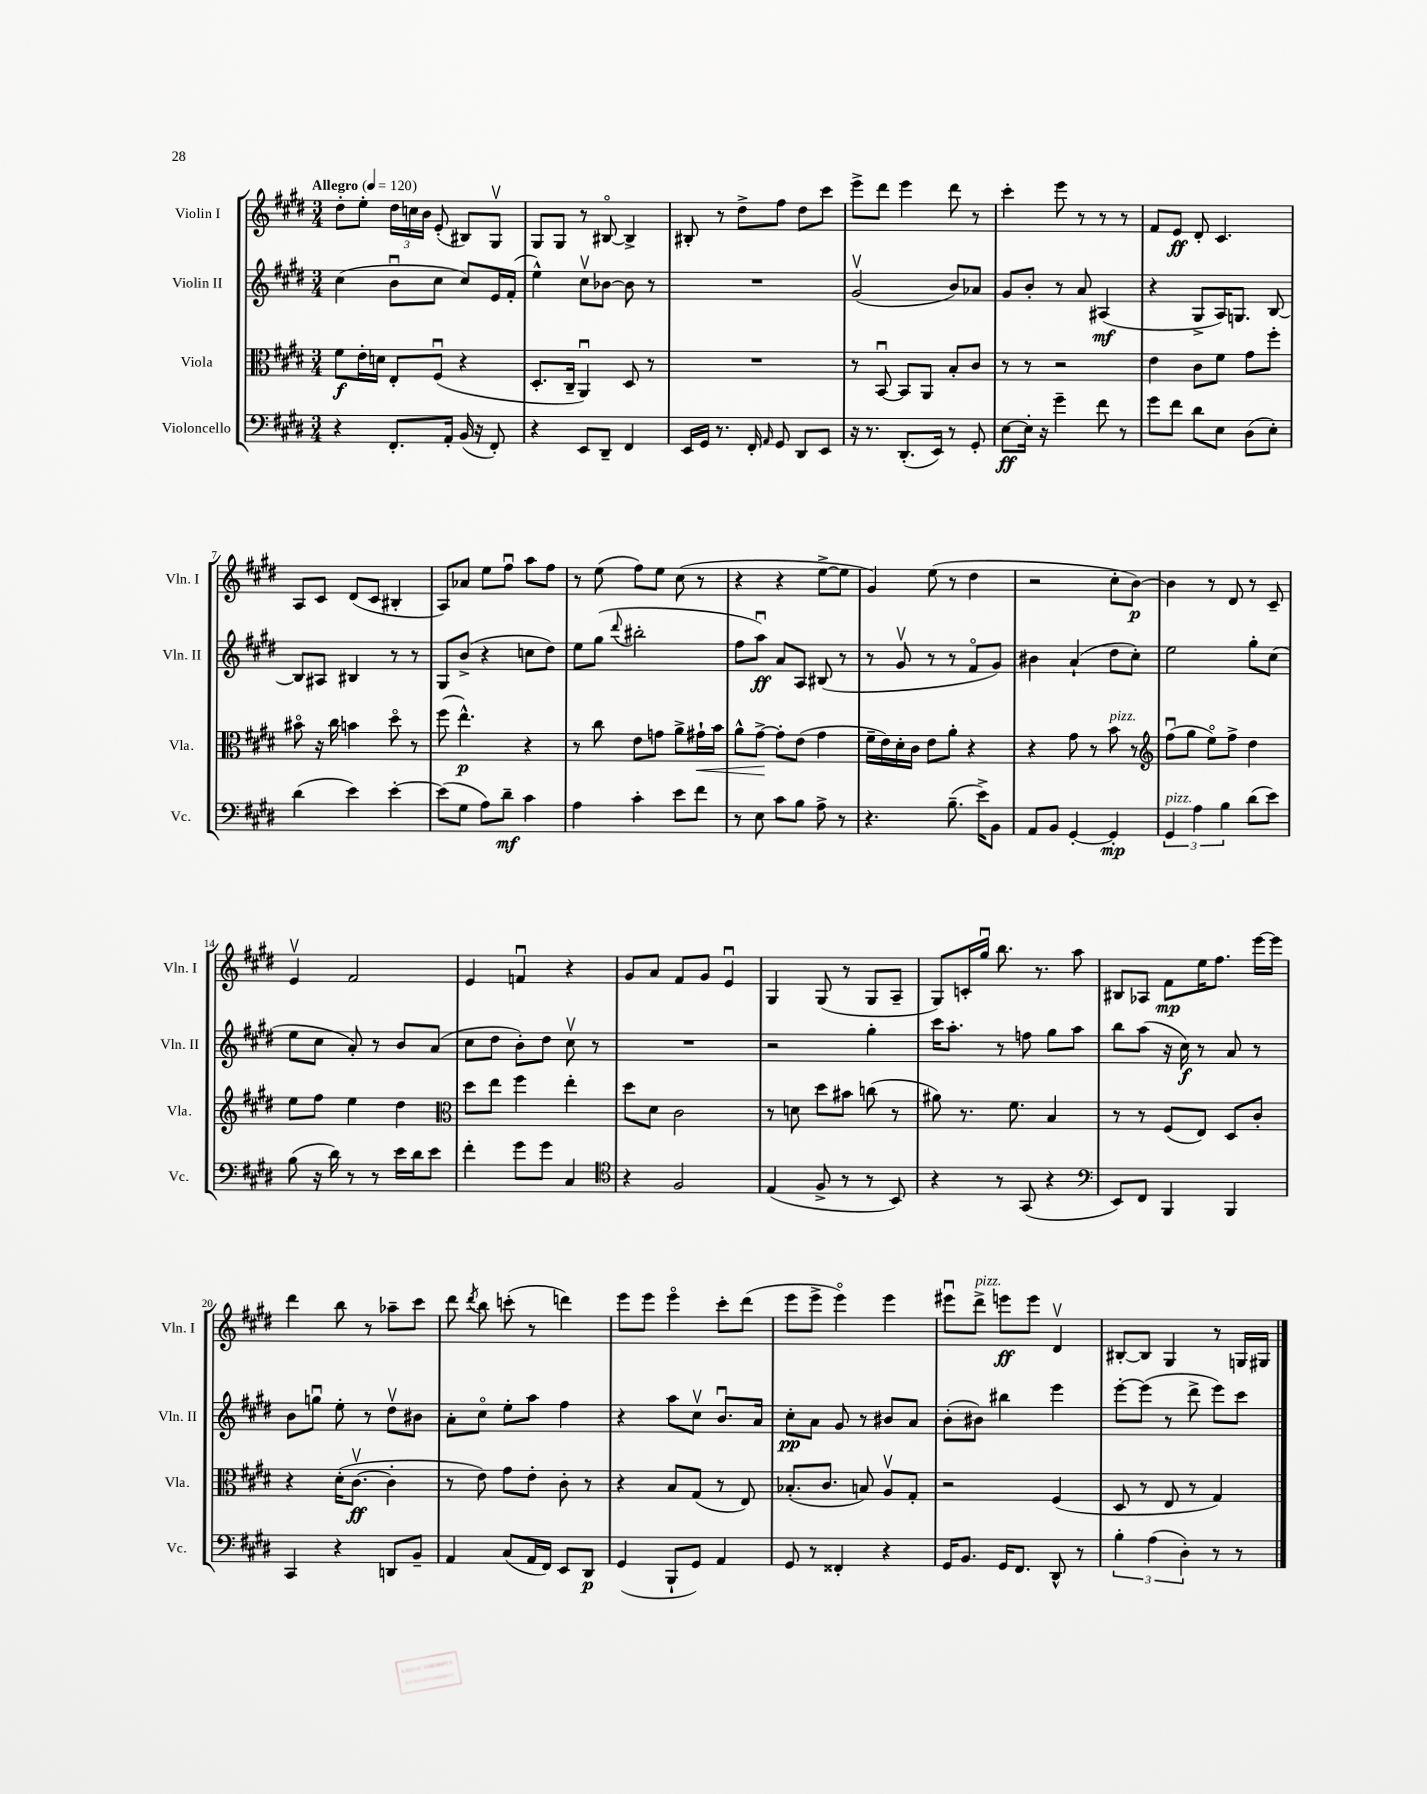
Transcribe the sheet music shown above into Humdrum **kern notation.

**kern	**kern	**kern	**kern
*staff4	*staff3	*staff2	*staff1
*clefF4	*clefC3	*clefG2	*clefG2
*k[f#c#g#d#]	*k[f#c#g#d#]	*k[f#c#g#d#]	*k[f#c#g#d#]
*M3/4	*M3/4	*M3/4	*M3/4
*MM120	*MM120	*MM120	*MM120
4r	8f#	(4cc#	8dd#'
.	16e'	.	8ee'
.	16d	.	.
8.FF#'	8E'	8bu	24dd#
.	.	.	24cc
.	.	.	24b
.	(8F#u	8cc#	(8e'
16AA'	.	.	.
(16BB	4r	8cc#)	8B#)
16r	.	.	.
8FF#')	.	16e	8G#v
.	.	(16f#'	.
=	=	=	=
4r	8.D#'	4ee^^)	8G#
.	.	.	8G#
.	16C#~	.	.
8EE	4AAu)	8cc#v	8r
8DD#~	.	[8b-	[8B#o
4FF#	8D#	8b-]	4B#^]
.	8r	8r	.
=	=	=	=
16EE	2.r	2.r	8B#'
16GG#	.	.	.
8.r	.	.	8r
.	.	.	8dd#^
16FF#'	.	.	.
16qqAA	.	.	.
8GG#	.	.	8ff#
8DD#	.	.	8dd#
8EE	.	.	8ccc#
=	=	=	=
16r	8r	(2g#v	8eee^
8.r	.	.	.
.	[8BBu	.	8ddd#
(8.DD#'	8BB]	.	4eee
.	8AA	.	.
16EE)	.	.	.
8r	8B'	8b)	8ddd#
8GG#'	8c#	8a-	8r
=	=	=	=
[8E	8r	8g#	4ccc#'
16E']	8r	8b'	.
16r	.	.	.
4g#~	2r	8r	8eee
.	.	8a	8r
8f#	.	(4A#	8r
8r	.	.	8r
=	=	=	=
8g#	4e	4r	8f#
8f#	.	.	8e
8d#	8c#	8G#^	8d#'
8E	8f#	16A)	4.c#
.	.	8.G	.
(8D#	8g#	.	.
8E')	8ff#'	[8B	.
=	=	=	=
(4d#	8b#o	8B]	8A
.	16r	8A#	8c#
.	16cc#	.	.
4e)	4b	4B#	(8d#
.	.	.	8c#
[4e'	8dd#o	8r	4B#'
.	8r	8r	.
=	=	=	=
(8e]	(8ff#	8G#	8A)
8G#	4.ee^^)	(8b^	8a-
8A)	.	4r	8ee
8d#~	.	.	8ff#u
4c#	4r	8cc	8aa
.	.	8dd#)	8ff#
=	=	=	=
4A	8r	8ee	8r
.	8cc#	(8gg#	(8ee
.	.	8qqddd#	.
4c#'	8e	2bb#'	8ff#)
.	8g	.	8ee
8e	8a^	.	(8cc#
8f#	16g#`	.	8r
.	16b	.	.
=	=	=	=
8r	8a^^	8ff#	4r
8E	[8g#^	8aau)	.
8c#	8g#']	8a	4r
8B	(8e	8A	.
8A^	4g#	(8B#	[8ee^
8r	.	8r	8ee]
=	=	=	=
4.r	16f#~	8r	4g#)
.	16e)	.	.
.	16d#'	8g#v	.
.	16c#	.	.
.	8e	8r	(8ee
(8.B~	8a'	8r	8r
.	4r	8f#o	4dd#
16e^)	.	.	.
8BB	.	8g#)	.
=	=	=	=
8AA	4r	4b#	2r
8BB	.	.	.
[4GG#'	8g#	(4a`	.
.	8r	.	.
4GG#']	8b	8dd#	8cc#'
.	8r	8cc#')	[8b)
=	=	=	=
*	*clefG2	*	*
6GG#	(8ff#u	2ee	4b]
.	8gg#	.	.
6A	.	.	.
.	8eeo)	.	8r
6B	.	.	.
.	8ff#^	.	8d#
(8d#	4dd#	8gg#'	8r
8e)	.	(8cc#	8c#~
=	=	=	=
(8B	8ee	8ee	4ev
16r	8ff#	8cc#	.
16d#)	.	.	.
8r	4ee	8a')	2f#
8r	.	8r	.
16e	4dd#	8b	.
16d#	.	.	.
8e	.	(8a	.
=	=	=	=
*	*clefC3	*	*
4f#'	8dd#	8cc#	4e
.	8ee	8dd#	.
8g#	4ff#	8b')	4fu
8g#	.	8dd#	.
4C#	4ee'	8cc#v	4r
.	.	8r	.
=	=	=	=
*clefC4	*	*	*
4r	8dd#	2.r	8g#
.	8d#	.	8a
2F#	2c#	.	8f#
.	.	.	8g#
.	.	.	4eu
=	=	=	=
(4E	8r	2r	4G#
.	8d	.	.
8F#^	8dd#	.	(8G#
8r	8b#	.	8r
8r	(8cc	4gg#'	8G#
8BB)	8r	.	8A~
=	=	=	=
4r	8a#)	16ccc#	8G#)
.	.	8.aa'	.
.	8.r	.	16c'
.	.	.	16gg#u
8r	.	8r	8.bb
.	8.f#	.	.
(8GG#	.	8ff	.
.	.	.	8.r
4r	4B	8gg#	.
.	.	8aa	8aa
=	=	=	=
*clefF4	*	*	*
8EE)	8r	8bb	8B#
8FF#	8r	(8aa	8A-
4BBB	(8F#	16r	8f#
.	.	16cc#)	.
.	8E)	8r	16ee
.	.	.	8.ff#
4BBB	8D#	8a	.
.	8c#'	8r	[16eee
.	.	.	16eee]
=	=	=	=
4CC#	4r	8b	4ddd#
.	.	8ggu	.
4r	(16d#'	8ee'	8bb
.	[8.c#v	.	.
.	.	8r	8r
8DD	4c#']	8dd#v	8aa-~
8BB~	.	8b#	8ccc#
=	=	=	=
4AA	8r	8a'	8ddd#
.	.	.	8qddd#
.	8e)	8cc#o	8bb
(8C#	8g#	8ee'	(8ccc'
16AA	8e'	8aa	8r
16FF#)	.	.	.
8EE	8c#'	4ff#	4ddd)
8DD#	8r	.	.
=	=	=	=
(4GG#	4r	4r	8eee
.	.	.	8eee
8BBB`	8B	8aa	4eeeo
8GG#)	(8G#	8cc#v	.
4AA	8r	8.bu	8ccc#'
.	8E)	.	(8ddd#
.	.	16a	.
=	=	=	=
8GG#	(8.B-'	8cc#'	8eee
8r	.	8a	8eee^
.	8.c#	.	.
4FF##'	.	8g#	4eeeo)
.	8B)	8r	.
4r	8Av	8b#	4eee
.	8G#'	8a	.
=	=	=	=
16GG#	2r	(8b'	8eee#u
8.BB	.	.	.
.	.	8b#)	8ddd#^
16GG#	.	4bb#	8eee
8.FF#	.	.	.
.	.	.	8eee
8DD#^^	(4F#	4eee	4d#v
8r	.	.	.
=	=	=	=
6B'	8D#	[8eee'	[8B#'
.	8r	(8eee]	8B#]
(6A	.	.	.
.	8E	8r	4G#
6D#')	.	.	.
.	8r	8ddd#^	.
8r	4G#)	8eee)	8r
8r	.	8ccc#	16G
.	.	.	16G#
==	==	==	==
*-	*-	*-	*-
